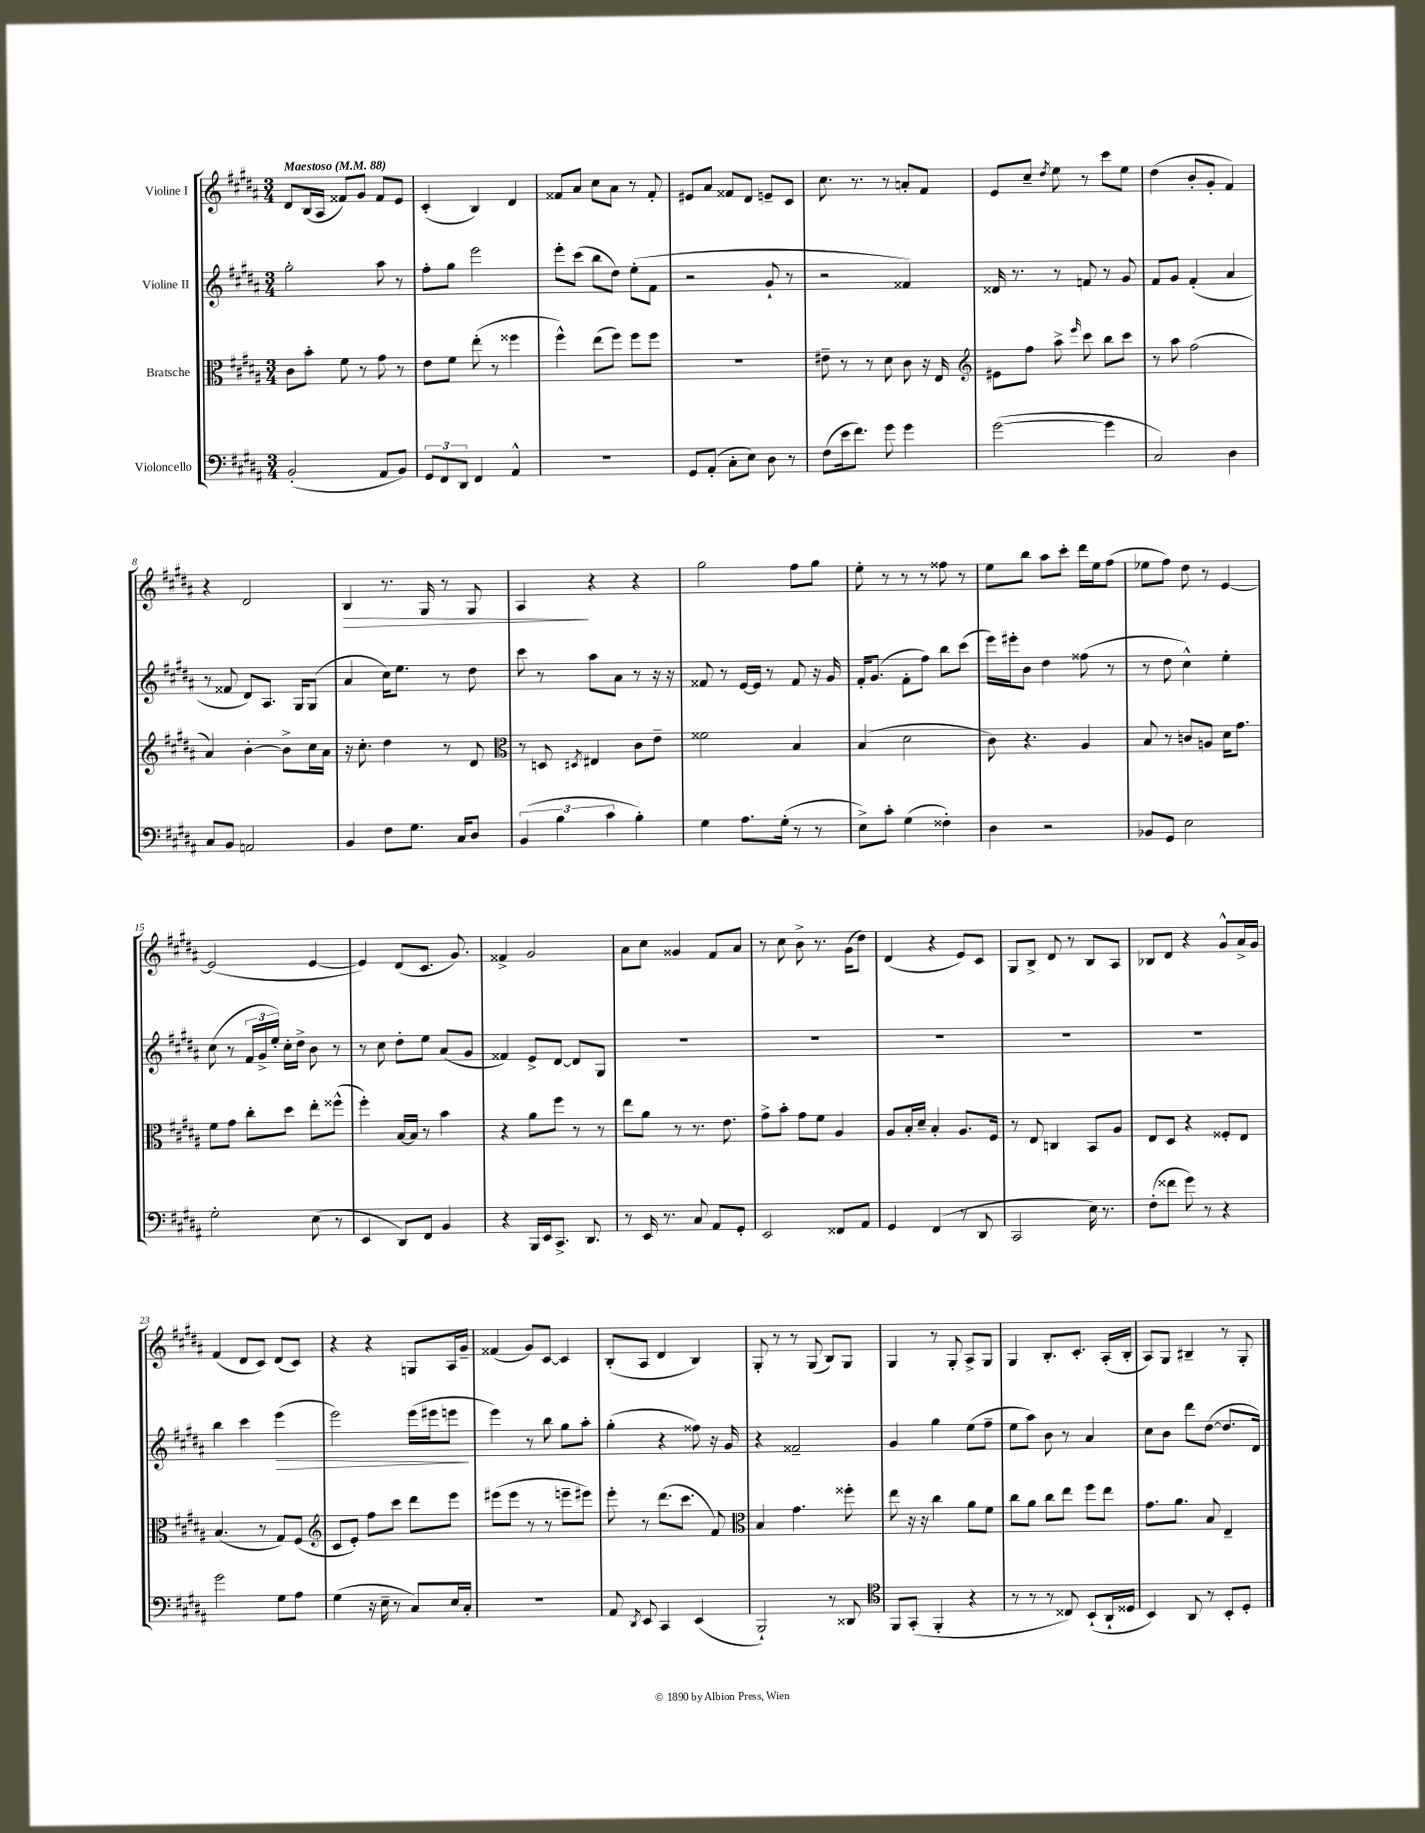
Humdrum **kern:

**kern	**kern	**kern	**kern
*staff4	*staff3	*staff2	*staff1
*clefF4	*clefC3	*clefG2	*clefG2
*k[f#c#g#d#a#]	*k[f#c#g#d#a#]	*k[f#c#g#d#a#]	*k[f#c#g#d#a#]
*M3/4	*M3/4	*M3/4	*M3/4
*MM88	*MM88	*MM88	*MM88
(2BB'	8c#	2gg#'	8d#
.	8b'	.	(16B
.	.	.	16A#
.	8f#	.	8f##)
.	8r	.	8g#
8AA#	8g#	8aa#	8f##
8BB)	8r	8r	8e
=	=	=	=
12GG#	8e	8ff#'	(4c#'
12FF#	.	.	.
.	8f#	8gg#	.
12DD#	.	.	.
4FF#	(8ee'	2eee	4B)
.	8r	.	.
4AA#^^	4ff##	.	4d#
=	=	=	=
2.r	4ff#^^)	8eee'	8f##
.	.	(8ccc#	8a#
.	(8ee	8bb	8cc#
.	8ff#)	8dd#)	8a#
.	8ff#	(8ee'	8r
.	8ff#	8f#	8f##'
=	=	=	=
8GG#	2.r	2r	8e#
(8AA#'	.	.	8a#
8C#'	.	.	8f##
8E)	.	.	8d#
8D#	.	8g#`	8e~
8r	.	8r	8c#
=	=	=	=
(8F#	8e#~	2r	8.cc#
16e	8r	.	.
8.f#)	.	.	8.r
.	8r	.	.
8g#	8d#	.	8r
4g#	8c#	4f##)	8a'
.	16r	.	8f#
.	16E	.	.
=	=	=	=
*	*clefG2	*	*
([2g#	8e#	16d##	8e
.	.	8.r	.
.	8ff#	.	8cc#~
.	.	.	8qdd#
.	8aa#^	8r	8ee
.	16qqeee	.	.
.	8ccc#	8f	8r
4g#]	8bb	8r	8ccc#
.	8ccc#	8g#	8ee
=	=	=	=
2C#)	8r	8f#	(4dd#
.	8aa#	8g#	.
.	(2ff#	(4f#'	8b'
.	.	.	8g#'
4D#	.	4a#	4f#)
=	=	=	=
8C#	4a#)	8r	4r
8BB	.	8f##	.
2AA	[4b'	8d#)	2d#
.	.	8.A#	.
.	8b^]	.	.
.	.	16G#	.
.	16cc#	(8G#	.
.	16a#	.	.
=	=	=	=
4BB	16r	4a#	4B
.	8.cc#'	.	.
8F#	4dd#	16cc#)	8.r
.	.	8.ee	.
8.G#	.	.	.
.	.	.	16G#
.	8r	8r	8r
16C#	.	.	.
8D#	8d#	8dd#	8G#
=	=	=	=
*	*clefC3	*	*
(6BB	8r	8ccc#	4A#
.	8D	8r	.
6B	.	.	.
.	8qD#	.	.
.	4E#	8aa#	4r
6c#	.	.	.
.	.	8a#	.
4B')	8c#	8r	4r
.	8e~	16r	.
.	.	16r	.
=	=	=	=
4G#	2f##	8f##	2gg#
.	.	8r	.
8.A#	.	[16e	.
.	.	16e]	.
.	.	8r	.
(16G#'	.	.	.
8r	4B	8f##	8ff#
8r	.	16r	8gg#
.	.	16g#	.
=	=	=	=
8E^)	(4B	16f#'	8ee'
.	.	(8.g#	.
8c#'	.	.	8r
(4G#	2d#	8f#'	8r
.	.	8ff#)	8r
4F##')	.	8bb	8ff##
.	.	(8ccc#	8r
=	=	=	=
4D#	8c#)	16eee)	8ee
.	.	16eee#'	.
.	4.r	8b	8bb
2r	.	4dd#	8aa#
.	.	.	8ccc#'
.	4A#	(8ff##	16ddd#
.	.	.	16ee
.	.	8r	(8ff#
=	=	=	=
8BB-	8B	8r	8ee-
8GG#	8r	8dd#	8ff#)
2E	8c	4cc#^^)	8dd#
.	8A	.	8r
.	16d#	4ee'	[4e
.	8.g#	.	.
=	=	=	=
2G#'	8f#	(8cc#	(2e]
.	8g#	8r	.
.	8cc#'	24f#	.
.	.	24g#^	.
.	.	24ee')	.
.	8dd#	16cc#'	.
.	.	16dd#^	.
(8E	8ee'	8b	[4e
8r	(8ff##^^	8r	.
=	=	=	=
4EE	4ff#')	8r	4e])
.	.	8cc#	.
8DD#)	[16B	8dd#'	(8d#
.	16B]	.	.
8FF#	8r	8ee	8.c#
4BB	4b	(8a#	.
.	.	.	8.g#)
.	.	8g#	.
=	=	=	=
4r	4r	4f##)	4f##^
16BBB	8a#	8e^	2g#
16EE	.	.	.
8.CC#^	8ff#	[8d#	.
.	8r	8d#]	.
8.DD#	.	.	.
.	8r	8G#	.
=	=	=	=
8r	8ee	2.r	8a#
16EE	8a#	.	8cc#
8.r	.	.	.
.	8r	.	4g##
8C#	8.r	.	.
8AA#	.	.	8f#
.	8.e	.	.
8GG#'	.	.	8a#
=	=	=	=
2EE	8g#^	2.r	8r
.	8b'	.	8cc#
.	8g#	.	8b^
.	8f#	.	8.r
8FF##	4A#	.	.
.	.	.	(16g#
8AA#	.	.	8dd#)
=	=	=	=
4GG#	8A#	2.r	(4d#
.	16B'	.	.
.	16d#~	.	.
(4FF#	4B'	.	4r
8r	8.A#	.	8e)
8DD#	.	.	8c#
.	16F#	.	.
=	=	=	=
2CC#	8r	2.r	8G#
.	8E	.	8B^
.	4C	.	8d#
.	.	.	8r
16E)	8BB	.	8B
8.r	.	.	.
.	8A#	.	8A#
=	=	=	=
(8F#'	8E	2.r	8B-
8f##	8D#	.	8d#
8g#)	4r	.	4r
8r	.	.	.
4r	8F##'	.	8g#^^
.	8E	.	16a#^
.	.	.	16g#
=	=	=	=
2g#	(4.B	4bb	(4f#
.	.	4ccc#	8d#
.	8r	.	8c#)
8G#	8G#)	(4eee	(8d#
8A#	(8F#	.	8c#)
=	=	=	=
*	*clefG2	*	*
(4G#	8c#	2eee)	4r
.	8e')	.	.
16r	8ff#	.	4r
16E~	.	.	.
8r	8ccc#	.	.
8C#)	8ddd#	(16eee	8G
.	.	16eee#	.
16E	8eee	8eee	16A#
16C#'	.	.	16g#~
=	=	=	=
2.r	(8eee#	4eee)	(4f##
.	8eee#	.	.
.	8r	8r	8g#)
.	8r	8bb	[8c#
.	8eee~	8gg#	4c#]
.	8eee#)	8aa#'	.
=	=	=	=
8AA#	8eee'	(4gg#'	(8B'
8qDD#	.	.	.
8EE	8r	.	8A#
4CC#	(8.ddd#	4r	4d#
.	8.ccc#	.	.
(4EE	.	8ff##)	4B)
.	8f#)	16r	.
.	.	16g#	.
=	=	=	=
*	*clefC3	*	*
2BBB`)	4B	4r	8G#'
.	.	.	8r
.	4.g#	2f##~	8r
.	.	.	(8G#
8r	.	.	8B)
8DD##	8ff##'	.	8G#
=	=	=	=
*clefC4	*	*	*
8FF#	8ee	4g#	4G#
(8GG#'	16r	.	.
.	16r	.	.
4FF#'	4cc#	4gg#	8r
.	.	.	8G#'
4r	8a#	(8ee	8A#^
.	8f#	8ff#~	8G#
=	=	=	=
8r	8cc#	8ee	4G#
8r	8a#	8aa#)	.
8r	8cc#	8b	8.B'
8C##)	8ee	8r	.
.	.	.	8.c#'
(8BB`	8ff#	4a#	.
16AA#`	8ee	.	(16A#'
16D##	.	.	16B'
=	=	=	=
4BB)	8.g#	8cc#	8A#)
.	.	8b	8G#
.	8.a#	.	.
8AA#	.	8ddd#	4B#~
8r	8B	([8dd#	.
8BB'	4E~	8.dd#]	8r
8D#'	.	.	8G#'
.	.	16d#)	.
==	==	==	==
*-	*-	*-	*-
